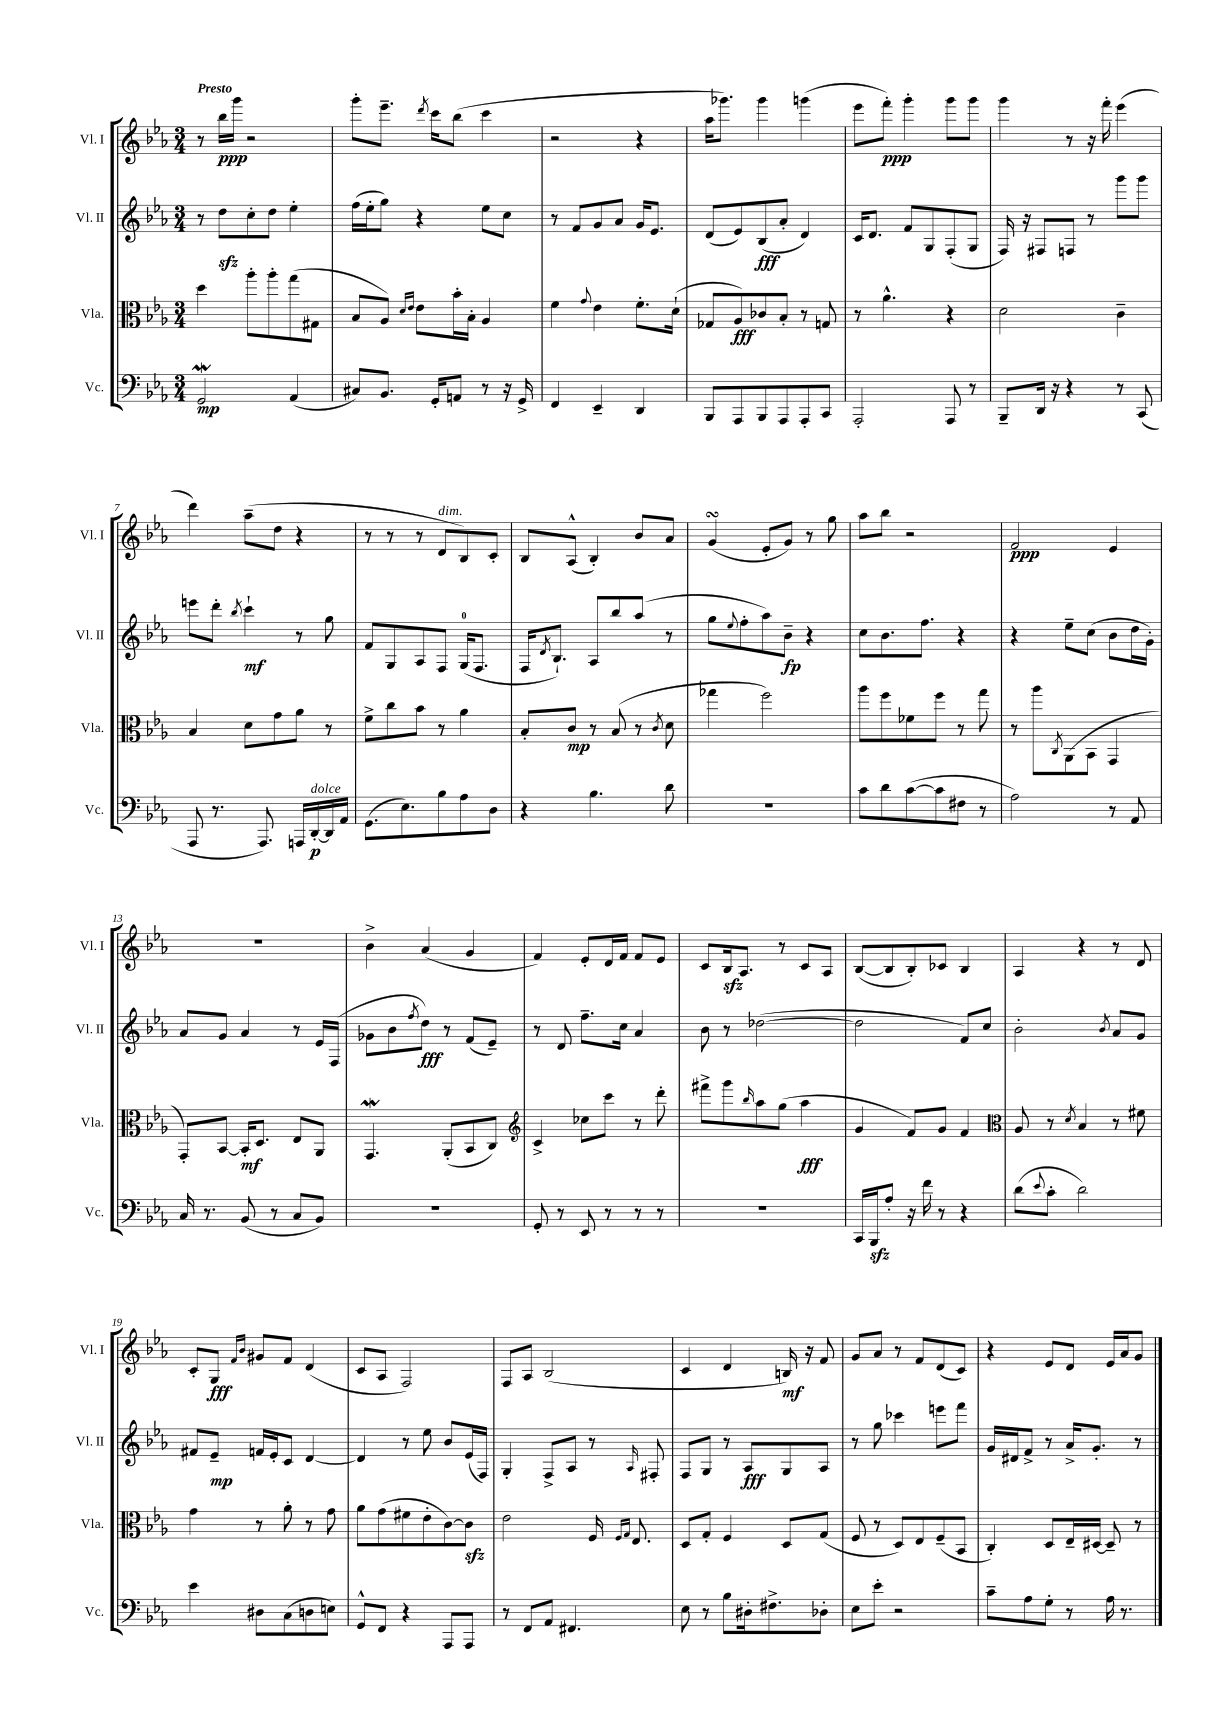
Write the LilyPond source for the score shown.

<<
\new StaffGroup <<
\new Staff = "s0" \with { instrumentName = "Vl. I" shortInstrumentName = "Vl. I" } {
    \clef treble \key ees \major \numericTimeSignature \time 3/4 \tempo "Presto"
    r8 bes''16\ppp g'''16 r2 |
    g'''8-. ees'''8.-- \acciaccatura { d'''8 } c'''16 bes''8( c'''4 |
    r2 r4 |
    aes''16 ges'''8.) ges'''4 g'''4( |
    ees'''8 f'''8-.\ppp) g'''4-. g'''8 g'''8 |
    g'''4 r8 r16 f'''16-. ees'''4( |
    d'''4) aes''8--( d''8 r4 |
    r8 r8 r8 d'8^\markup { \italic "dim." } bes8) c'8-. |
    bes8 aes8-^( bes4-.) bes'8 aes'8 |
    g'4\turn( ees'8-. g'8) r8 g''8 |
    aes''8 bes''8 r2 |
    f'2\ppp ees'4 |
    R2. |
    bes'4-> aes'4( g'4 |
    f'4) ees'8-. d'16 f'16 f'8 ees'8 |
    c'8 bes16\sfz aes8. r8 c'8 aes8 |
    bes8~( bes8 bes8-.) ces'8 bes4 |
    aes4 r4 r8 d'8 |
    c'8-. g8\fff \grace { f'16 bes'16 } gis'8 f'8 d'4( |
    c'8 aes8 f2) |
    f8 aes8 bes2( |
    c'4 d'4 b16\mf) r16 f'8 |
    g'8 aes'8 r8 f'8 d'8( c'8) |
    r4 ees'8 d'8 ees'16 aes'16 g'8 \bar "|." |
}
\new Staff = "s1" \with { instrumentName = "Vl. II" shortInstrumentName = "Vl. II" } {
    \clef treble \key ees \major \numericTimeSignature \time 3/4
    r8 d''8\sfz c''8-. d''8 ees''4-. |
    f''16( ees''16-. g''8) r4 ees''8 c''8 |
    r8 f'8 g'8 aes'8 g'16 ees'8. |
    d'8( ees'8) bes8\fff( aes'8-. d'4) |
    c'16 d'8. f'8 g8 f8-.( g8 |
    f16) r16 fis8 f8 r8 g'''8 g'''8 |
    e'''8 d'''8-. \acciaccatura { bes''8 } c'''4-!\mf r8 g''8 |
    f'8 g8 aes8 f8 g16-0( f8. |
    f16 \acciaccatura { d'8 } bes8.-!) aes8 bes''8 aes''8( r8 |
    g''8 \appoggiatura { ees''8 } f''8-. aes''8) bes'8--\fp r4 |
    c''8 bes'8. f''8. r4 |
    r4 ees''8-- c''8( bes'8 d''16 g'16-.) |
    aes'8 g'8 aes'4 r8 ees'16 f16( |
    ges'8 bes'8 \acciaccatura { f''8 } d''8\fff) r8 f'8( ees'8--) |
    r8 d'8 f''8.-- c''16 aes'4 |
    bes'8 r8 des''2~( |
    des''2 f'8) c''8 |
    bes'2-. \acciaccatura { bes'8 } aes'8 g'8 |
    fis'8 ees'8--\mp f'16 ees'16-. c'8 d'4~ |
    d'4 r8 ees''8 bes'8 ees'16( f16) |
    g4-. f8-> aes8 r8 \grace { aes16 } fis8-. |
    f8 g8 r8 aes8\fff g8 aes8 |
    r8 g''8 ces'''4 e'''8 f'''8 |
    g'16 dis'16 f'8-> r8 aes'16-> g'8.-. r8 \bar "|." |
}
\new Staff = "s2" \with { instrumentName = "Vla." shortInstrumentName = "Vla." } {
    \clef alto \key ees \major \numericTimeSignature \time 3/4
    d''4 aes''8-. aes''8-. g''8( gis8 |
    bes8 aes8) \grace { d'16 ees'16 } ees'8 bes'16-. bes16-. aes4 |
    f'4 \appoggiatura { g'8 } ees'4 f'8.-. d'16-!( |
    ges8 aes8\fff) ces'8 bes8-. r8 g8 |
    r8 aes'4.-^ r4 |
    d'2 c'4-- |
    bes4 d'8 g'8 aes'8 r8 |
    f'8-> c''8 bes'8 r8 aes'4 |
    bes8-. c'8\mp r8 bes8( r8 \acciaccatura { c'8 } d'8 |
    ges''4 f''2) |
    aes''8 f''8 fes'8 f''8 r8 g''8 |
    r8 aes''8 \acciaccatura { c8 } aes,8( bes,8 g,4 |
    g,8-.) bes,8~ bes,16-.\mf d8. ees8 aes,8 |
    g,4.\mordent aes,8-.( bes,8 c8) |
    \clef treble c'4-> ces''8 c'''8 r8 d'''8-. |
    fis'''8-> g'''8 \grace { bes''16 } aes''8 g''8( aes''4\fff |
    g'4 f'8) g'8 f'4 |
    \clef alto aes8 r8 \acciaccatura { d'8 } bes4 r8 fis'8 |
    g'4 r8 aes'8-. r8 g'8 |
    aes'8 g'8( fis'8 ees'8-. c'8~) c'8\sfz |
    ees'2 f16 \grace { f16 g16 } ees8. |
    d8 g8-. f4 d8 g8( |
    f8 r8 d8) ees8 f8--( bes,8 |
    c4-.) d8 ees16-- dis16~ dis8-- r8 \bar "|." |
}
\new Staff = "s3" \with { instrumentName = "Vc." shortInstrumentName = "Vc." } {
    \clef bass \key ees \major \numericTimeSignature \time 3/4
    g,2\mordent\mp aes,4( |
    cis8) bes,8. g,16-. a,8 r8 r16 g,16-> |
    f,4 ees,4-- d,4 |
    bes,,8 aes,,8 bes,,8 aes,,8 aes,,8-. c,8 |
    aes,,2-. aes,,8 r8 |
    bes,,8-- d,16 r16 r4 r8 c,8( |
    aes,,8 r8. aes,,8.) a,,16 d,16~-.\p^\markup { \italic "dolce" } d,16 aes,16 |
    g,8.( ees8.) bes8 aes8 d8 |
    r4 bes4. d'8 |
    R2. |
    c'8 d'8 c'8~( c'8 fis8 r8 |
    aes2) r8 aes,8 |
    c16 r8. bes,8( r8 c8 bes,8) |
    R2. |
    g,8-. r8 ees,8 r8 r8 r8 |
    R2. |
    c,16 bes,,16\sfz aes8-. r16 f'16 r8 r4 |
    d'8( \appoggiatura { ees'8 } c'8-. d'2) |
    ees'4 dis8 c8( d8 e8) |
    g,8-^ f,8 r4 aes,,8 aes,,8 |
    r8 f,8 aes,8 fis,4. |
    ees8 r8 bes8 dis16-. fis8.-> des8-. |
    ees8 ees'8-. r2 |
    c'8-- aes8 g8-. r8 aes16 r8. \bar "|." |
}
>>
>>
